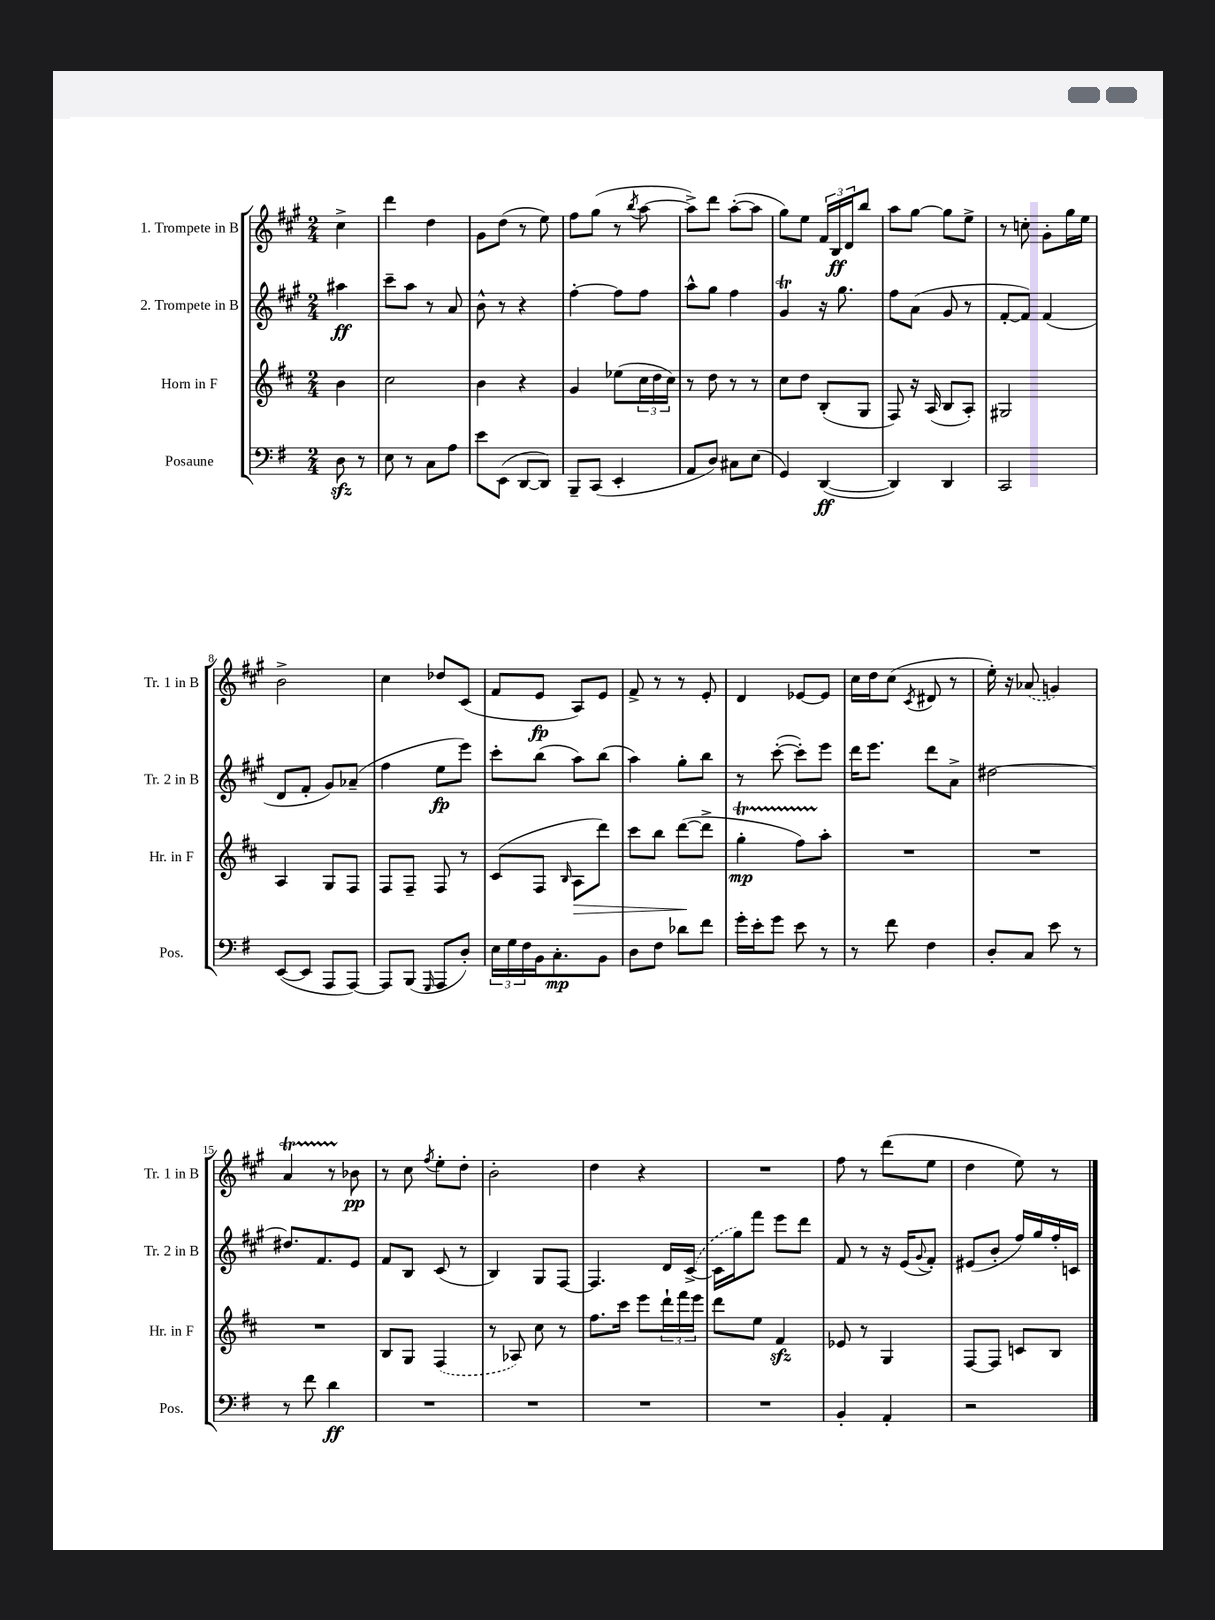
<<
\new StaffGroup <<
\new Staff = "s0" \with { instrumentName = "1. Trompete in B" shortInstrumentName = "Tr. 1 in B" } {
    \clef treble \key a \major \numericTimeSignature \time 2/4 \partial 4
    cis''4-> |
    d'''4 d''4 |
    gis'8 d''8( r8 e''8) |
    fis''8 gis''8( r8 \acciaccatura { b''8 } a''8~ |
    a''8->) d'''8 a''8~-.( a''8 |
    gis''8) e''8 \tuplet 3/2 { fis'16 b16\ff d'16 } b''8 |
    a''8 gis''8~ gis''8 e''8-> |
    r8 c''8-. gis'8-. gis''16 e''16 |
    b'2-> |
    cis''4 des''8 cis'8( |
    fis'8 e'8\fp a8) e'8 |
    fis'8-> r8 r8 e'8-. |
    d'4 ees'8~ ees'8 |
    cis''16 d''16 cis''8( \acciaccatura { cis'8 } dis'8 r8 |
    e''16-.) r16 \once \slurDashed aes'8( g'4) |
    a'4\startTrillSpan r8 bes'8\stopTrillSpan\pp |
    r8 cis''8 \acciaccatura { fis''8 } e''8-. d''8-. |
    b'2-. |
    d''4 r4 |
    R2 |
    fis''8 r8 d'''8( e''8 |
    d''4 e''8) r8 \bar "|." |
}
\new Staff = "s1" \with { instrumentName = "2. Trompete in B" shortInstrumentName = "Tr. 2 in B" } {
    \clef treble \key a \major \numericTimeSignature \time 2/4 \partial 4
    ais''4\ff |
    cis'''8-- a''8 r8 a'8 |
    b'8-^ r8 r4 |
    fis''4~-. fis''8 fis''8 |
    a''8-^ gis''8 fis''4 |
    gis'4\trill r16 gis''8. |
    fis''8 a'8( gis'8 r8 |
    fis'8~-. fis'8) fis'4( |
    d'8 fis'8-. gis'8) aes'8--( |
    fis''4 e''8\fp e'''8) |
    cis'''8-. b''8( a''8) b''8( |
    a''4) gis''8-. b''8 |
    r8 cis'''8~-.( cis'''8-.) e'''8 |
    d'''16 e'''8. d'''8 a'8-> |
    dis''2~ |
    dis''8. fis'8. e'8 |
    fis'8 b8 cis'8( r8 |
    b4) gis8 fis8~ |
    fis4. d'16 \once \slurDashed cis'16~->( |
    cis'16 gis''16) fis'''8 e'''8 d'''8 |
    fis'8 r8 r16 e'16( \appoggiatura { gis'8 } fis'8-.) |
    eis'8( b'8-. fis''16) gis''16 fis''16-. c'16 \bar "|." |
}
\new Staff = "s2" \with { instrumentName = "Horn in F" shortInstrumentName = "Hr. in F" } {
    \clef treble \key d \major \numericTimeSignature \time 2/4 \partial 4
    b'4 |
    cis''2 |
    b'4 r4 |
    g'4 ees''8( \tuplet 3/2 { cis''16 d''16 cis''16) } |
    r8 d''8 r8 r8 |
    cis''8 d''8 b8-.( g8 |
    fis8) r16 a16( b8 a8-.) |
    gis2 |
    a4 g8 fis8 |
    fis8 fis8-- fis8 r8 |
    cis'8( fis8 \grace { b16 } a8\> d'''8) |
    cis'''8 b''8 d'''8~\!( d'''8-> |
    g''4-.\startTrillSpan\mp fis''8) a''8-.\stopTrillSpan |
    R2 |
    R2 |
    R2 |
    b8 g8 \once \slurDashed fis4( |
    r8 aes8) cis''8 r8 |
    fis''8. cis'''16 e'''8 \tuplet 3/2 { d'''16-! fis'''16 e'''16 } |
    d'''8 e''8 fis'4\sfz |
    ees'8 r8 g4 |
    fis8~ fis8 c'8 b8 \bar "|." |
}
\new Staff = "s3" \with { instrumentName = "Posaune" shortInstrumentName = "Pos." } {
    \clef bass \key g \major \numericTimeSignature \time 2/4 \partial 4
    d8\sfz r8 |
    e8 r8 c8 a8 |
    e'8 e,8( d,8~ d,8) |
    b,,8-- c,8( e,4-. |
    a,8 d8) cis8 e8( |
    g,4) d,4~\ff( |
    d,4) d,4 |
    c,2 |
    e,8~( e,8 a,,8 a,,8~) |
    a,,8 b,,8( \grace { g,,16 } a,,8 d8-.) |
    \tuplet 3/2 { e16 g16 fis16 } b,16 c8.-.\mp b,8 |
    d8 fis8 des'8 fis'8 |
    g'16-. e'16-. g'8 e'8 r8 |
    r8 fis'8 fis4 |
    d8-. c8 e'8 r8 |
    r8 fis'8 d'4\ff |
    R2 |
    R2 |
    R2 |
    R2 |
    b,4-. a,4-. |
    r2 \bar "|." |
}
>>
>>
